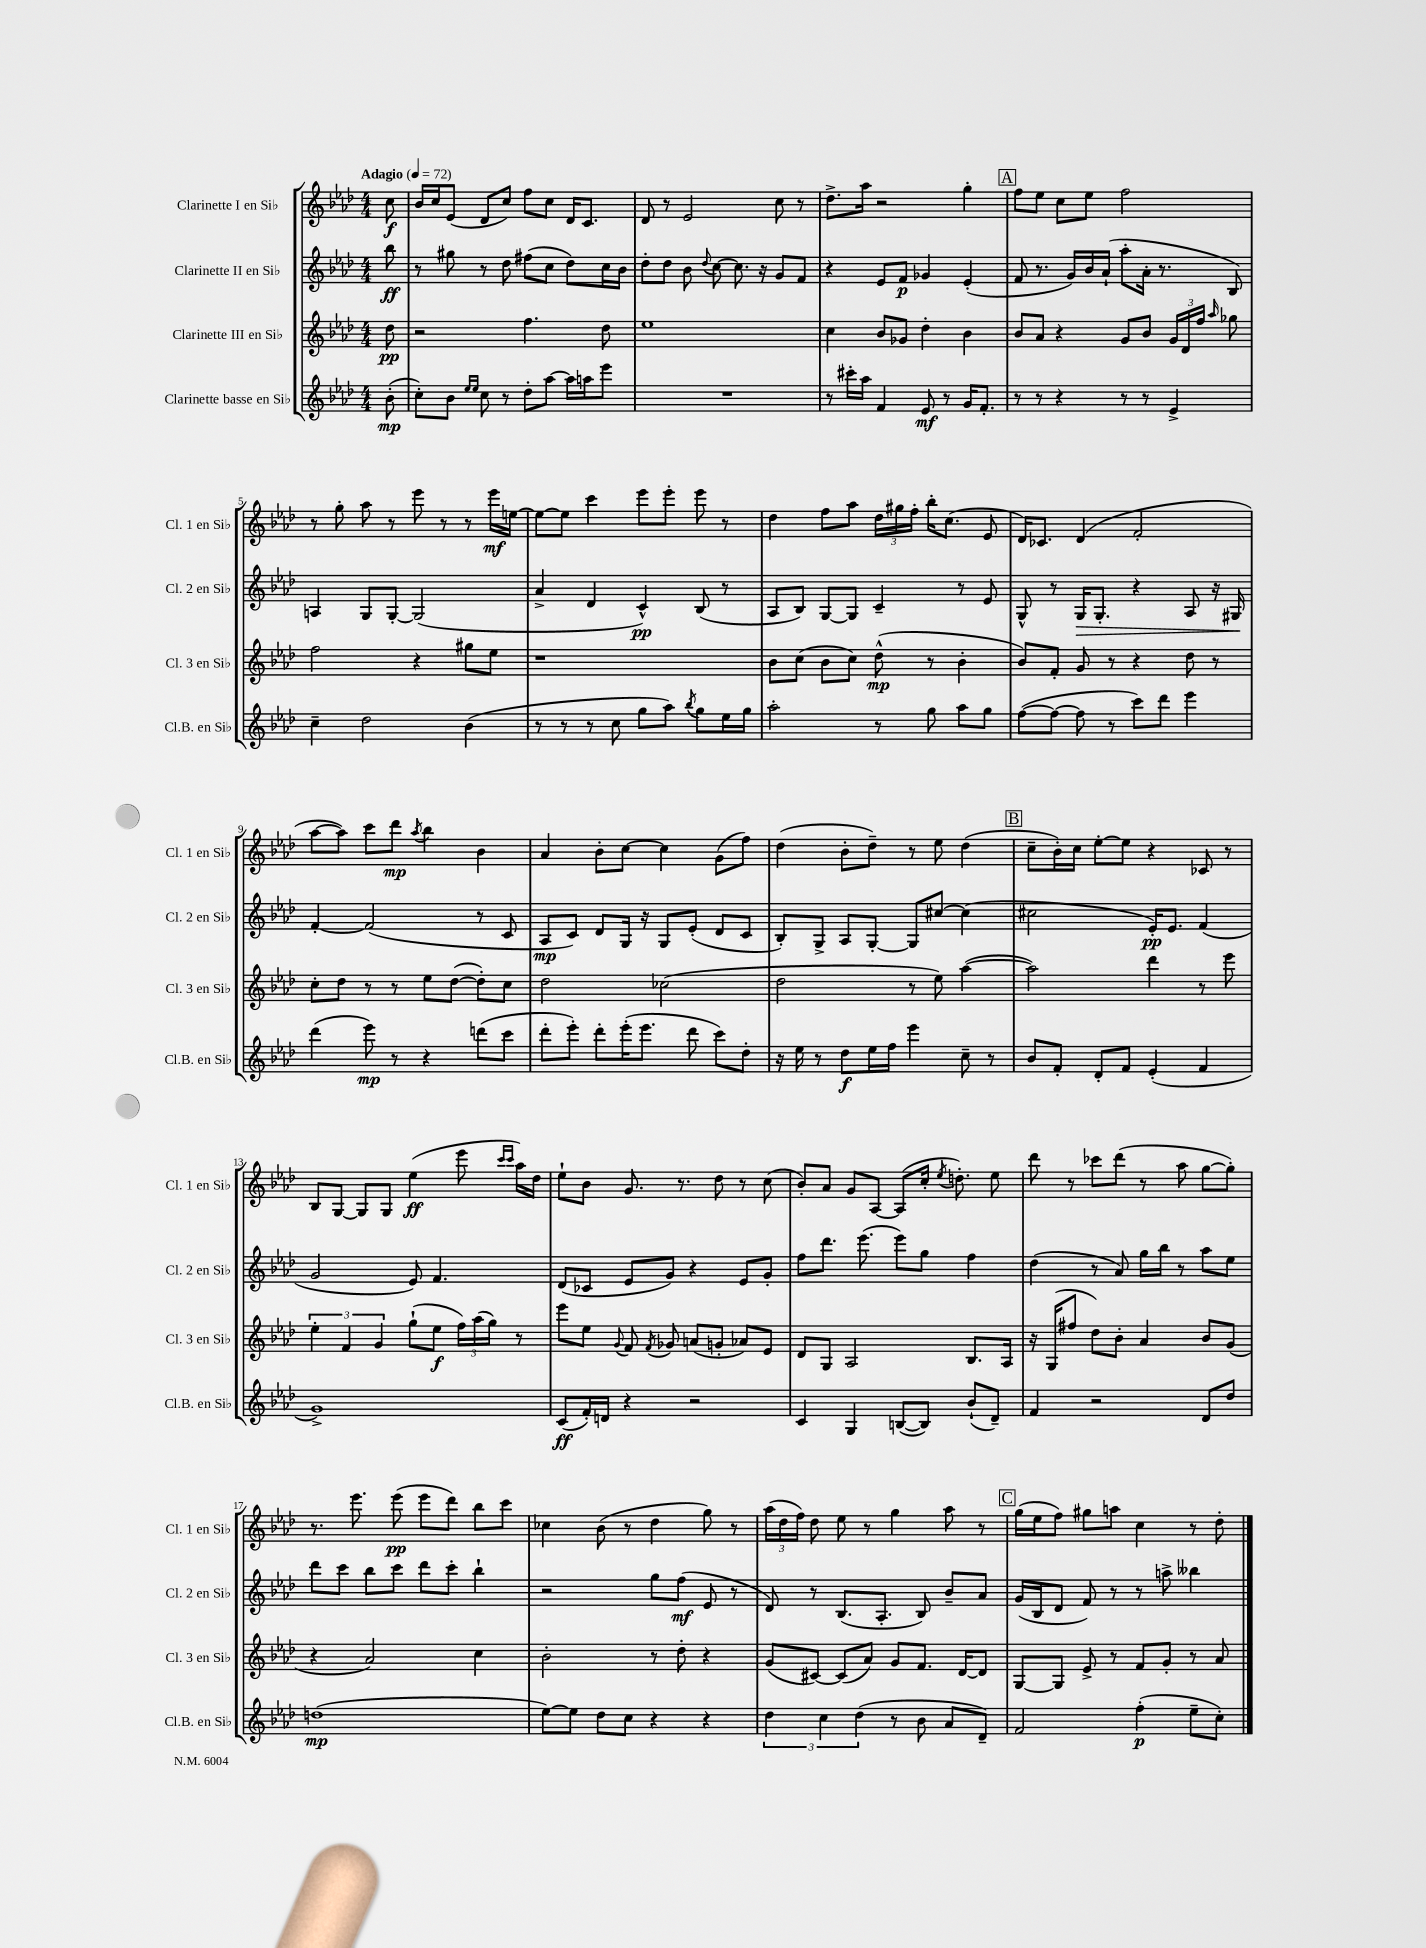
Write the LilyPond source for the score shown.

<<
\new StaffGroup <<
\new Staff = "s0" \with { instrumentName = "Clarinette I en Sib" shortInstrumentName = "Cl. 1 en Sib" } {
    \clef treble \key aes \major \numericTimeSignature \time 4/4 \partial 8 \tempo "Adagio" 4 = 72
    \autoBeamOff c''8\f |
    bes'16[ c''16 ees'8]( des'8[ c''8]) f''8[ c''8] des'16[ c'8.] |
    des'8 r8 ees'2 c''8 r8 |
    des''8.[-> aes''16] r2 g''4-. |
    \mark \markup { \box "A" } f''8[ ees''8] c''8[ ees''8] f''2 |
    r8 g''8-. aes''8 r8 ees'''8 r8 r8 ees'''16[\mf e''16]~ |
    e''8[~ e''8] c'''4 ees'''8[ ees'''8]-. ees'''8 r8 |
    des''4 f''8[ aes''8] \tuplet 3/2 { des''16[ gis''16 f''16]-. } bes''16[-. c''8.]( ees'8 |
    des'16[) ces'8.] des'4( f'2-. |
    aes''8[~ aes''8]) c'''8[ des'''8]\mp \acciaccatura { aes''8 } bes''4 bes'4 |
    aes'4 bes'8[-. c''8]~ c''4 g'8[( f''8]) |
    des''4( bes'8[-. des''8]--) r8 ees''8 des''4( |
    \mark \markup { \box "B" } c''8[-- bes'16-.) c''16] ees''8[~-. ees''8] r4 ces'8 r8 |
    bes8[ g8]~ g8[ g8] ees''4\ff( ees'''8 \grace { c'''16[ c'''16] } aes''16[) des''16] |
    ees''8[-! bes'8] g'8. r8. des''8 r8 c''8( |
    bes'8[-.) aes'8] g'8[ aes8]~ aes8[( c''16]-. \acciaccatura { ees''8 } d''8.-.) ees''8 |
    des'''8 r8 ces'''8[ des'''8]( r8 aes''8 g''8[~ g''8]-.) |
    r8. ees'''8. ees'''8\pp( ees'''8[ des'''8]) bes''8[ c'''8] |
    ces''4 bes'8( r8 des''4 g''8) r8 |
    \tuplet 3/2 { aes''16[( des''16 f''16]) } des''8 ees''8 r8 g''4 aes''8 r8 |
    \mark \markup { \box "C" } g''16[( ees''16 f''8]) gis''8[ a''8] c''4 r8 des''8-. \bar "|." |
}
\new Staff = "s1" \with { instrumentName = "Clarinette II en Sib" shortInstrumentName = "Cl. 2 en Sib" } {
    \clef treble \key aes \major \numericTimeSignature \time 4/4 \partial 8
    \autoBeamOff bes''8\ff |
    r8 gis''8 r8 des''8 fis''8[( c''8] des''8[) c''16 bes'16] |
    des''8[-. des''8] bes'8 \appoggiatura { des''8 } c''8~ c''8. r16 g'8[ f'8] |
    r4 ees'8[ f'8]\p ges'4 ees'4-.( |
    \mark \markup { \box "A" } f'8 r8. g'16[) bes'16 aes'16]-!( aes''8[-. aes'16]-. r8. bes8) |
    a4 g8[ g8]~-. g2( |
    aes'4-> des'4 c'4-^\pp) bes8( r8 |
    aes8[ bes8]) g8[~ g8] c'4-- r8 ees'8 |
    g8-^ r8 g16[\> g8.]-. r4 aes8 r16 gis16\! |
    f'4~-. f'2( r8 c'8 |
    aes8[\mp c'8]) des'8[ g16] r16 g8[ ees'8]-.( des'8[ c'8] |
    bes8[-.) g8]-> aes8[ g8]~-. g8[ cis''8]~ cis''4( |
    \mark \markup { \box "B" } cis''2 ees'16[-.\pp) ees'8.] f'4( |
    g'2 ees'8) f'4. |
    des'8[( ces'8] ees'8[ g'8]) r4 ees'8[ g'8]-. |
    f''8[ des'''8.] ees'''8.( ees'''8[) g''8] f''4 |
    des''4( r8 aes'8) g''16[ bes''16] r8 aes''8[ ees''8] |
    des'''8[ c'''8] bes''8[ c'''8] des'''8[ c'''8]-. bes''4-! |
    r2 g''8[ f''8]\mf( ees'8 r8 |
    des'8) r8 bes8.[( aes8.]-. bes8) bes'8[-- aes'8] |
    \mark \markup { \box "C" } g'16[( bes16 des'8] f'8) r8 r8 a''8-> beses''4 \bar "|." |
}
\new Staff = "s2" \with { instrumentName = "Clarinette III en Sib" shortInstrumentName = "Cl. 3 en Sib" } {
    \clef treble \key aes \major \numericTimeSignature \time 4/4 \partial 8
    \autoBeamOff des''8\pp |
    r2 f''4. des''8 |
    ees''1 |
    c''4 bes'8[ ges'8] des''4-. bes'4 |
    \mark \markup { \box "A" } bes'8[ aes'8] r4 g'8[ bes'8] \tuplet 3/2 { g'16[ des'16 f''16] } \grace { aes''16 } ges''8 |
    f''2 r4 gis''8[ ees''8] |
    r1 |
    bes'8[ c''8]( bes'8[ c''8]) des''8-^\mp( r8 bes'4-. |
    bes'8[) f'8]-. g'8 r8 r4 des''8 r8 |
    c''8[-. des''8] r8 r8 ees''8[ des''8]~( des''8[-.) c''8] |
    des''2 ces''2( |
    des''2 r8 ees''8) aes''4~( |
    \mark \markup { \box "B" } aes''2) des'''4 r8 ees'''8 |
    \tuplet 3/2 { ees''4-. f'4 g'4 } g''8[-!( ees''8]\f \tuplet 3/2 { f''16[) aes''16( g''16]) } r8 |
    ees'''8[ ees''8] \appoggiatura { g'8 } f'8 \acciaccatura { f'8 } ges'8 a'8[( g'8]-. aes'8[) ees'8] |
    des'8[ g8] aes2 bes8.[ aes16] |
    r16 g16[( fis''8] des''8[) bes'8]-. aes'4 bes'8[ g'8]( |
    r4 aes'2) c''4 |
    bes'2-. r8 des''8-. r4 |
    g'8[( cis'8]~) cis'8[( aes'8]) g'8[ f'8.] des'16[~ des'8] |
    \mark \markup { \box "C" } g8[~ g8] ees'8-> r8 f'8[ g'8]-. r8 aes'8 \bar "|." |
}
\new Staff = "s3" \with { instrumentName = "Clarinette basse en Sib" shortInstrumentName = "Cl.B. en Sib" } {
    \clef treble \key aes \major \numericTimeSignature \time 4/4 \partial 8
    \autoBeamOff bes'8-.\mp( |
    c''8[-.) bes'8] \grace { ees''16[ ees''16] } c''8 r8 des''8[-. aes''8]~ aes''16[ a''16 ees'''8] |
    R1 |
    r8 cis'''16[-. aes''16] f'4 ees'8\mf r8 g'16[ f'8.]-. |
    \mark \markup { \box "A" } r8 r8 r4 r8 r8 ees'4-> |
    c''4-- des''2 bes'4( |
    r8 r8 r8 c''8 g''8[ aes''8]) \acciaccatura { bes''8 } g''8[ ees''16 g''16] |
    aes''2-. r8 g''8 aes''8[ g''8] |
    f''8[~( f''8]~ f''8 r8 c'''8[) des'''8] ees'''4 |
    des'''4( ees'''8\mp) r8 r4 d'''8[( c'''8] |
    des'''8[-. ees'''8]-.) des'''8[-. ees'''16-.( ees'''8.] des'''8 c'''8[) des''8]-. |
    r16 ees''16 r8 des''8[\f ees''16 f''16] ees'''4 c''8-- r8 |
    \mark \markup { \box "B" } bes'8[ f'8]-. des'8[-. f'8] ees'4-.( f'4 |
    g'1->) |
    c'8[\ff( f'16-.) d'16] r4 r2 |
    c'4 g4 b8[~( b8]) bes'8[-!( des'8]--) |
    f'4 r2 des'8[ des''8] |
    d''1\mp( |
    ees''8[~) ees''8] des''8[ c''8] r4 r4 |
    \tuplet 3/2 { des''4 c''4 des''4( } r8 bes'8 aes'8[ des'8]--) |
    \mark \markup { \box "C" } f'2 f''4-.\p( ees''8[-- c''8]-.) \bar "|." |
}
>>
>>
